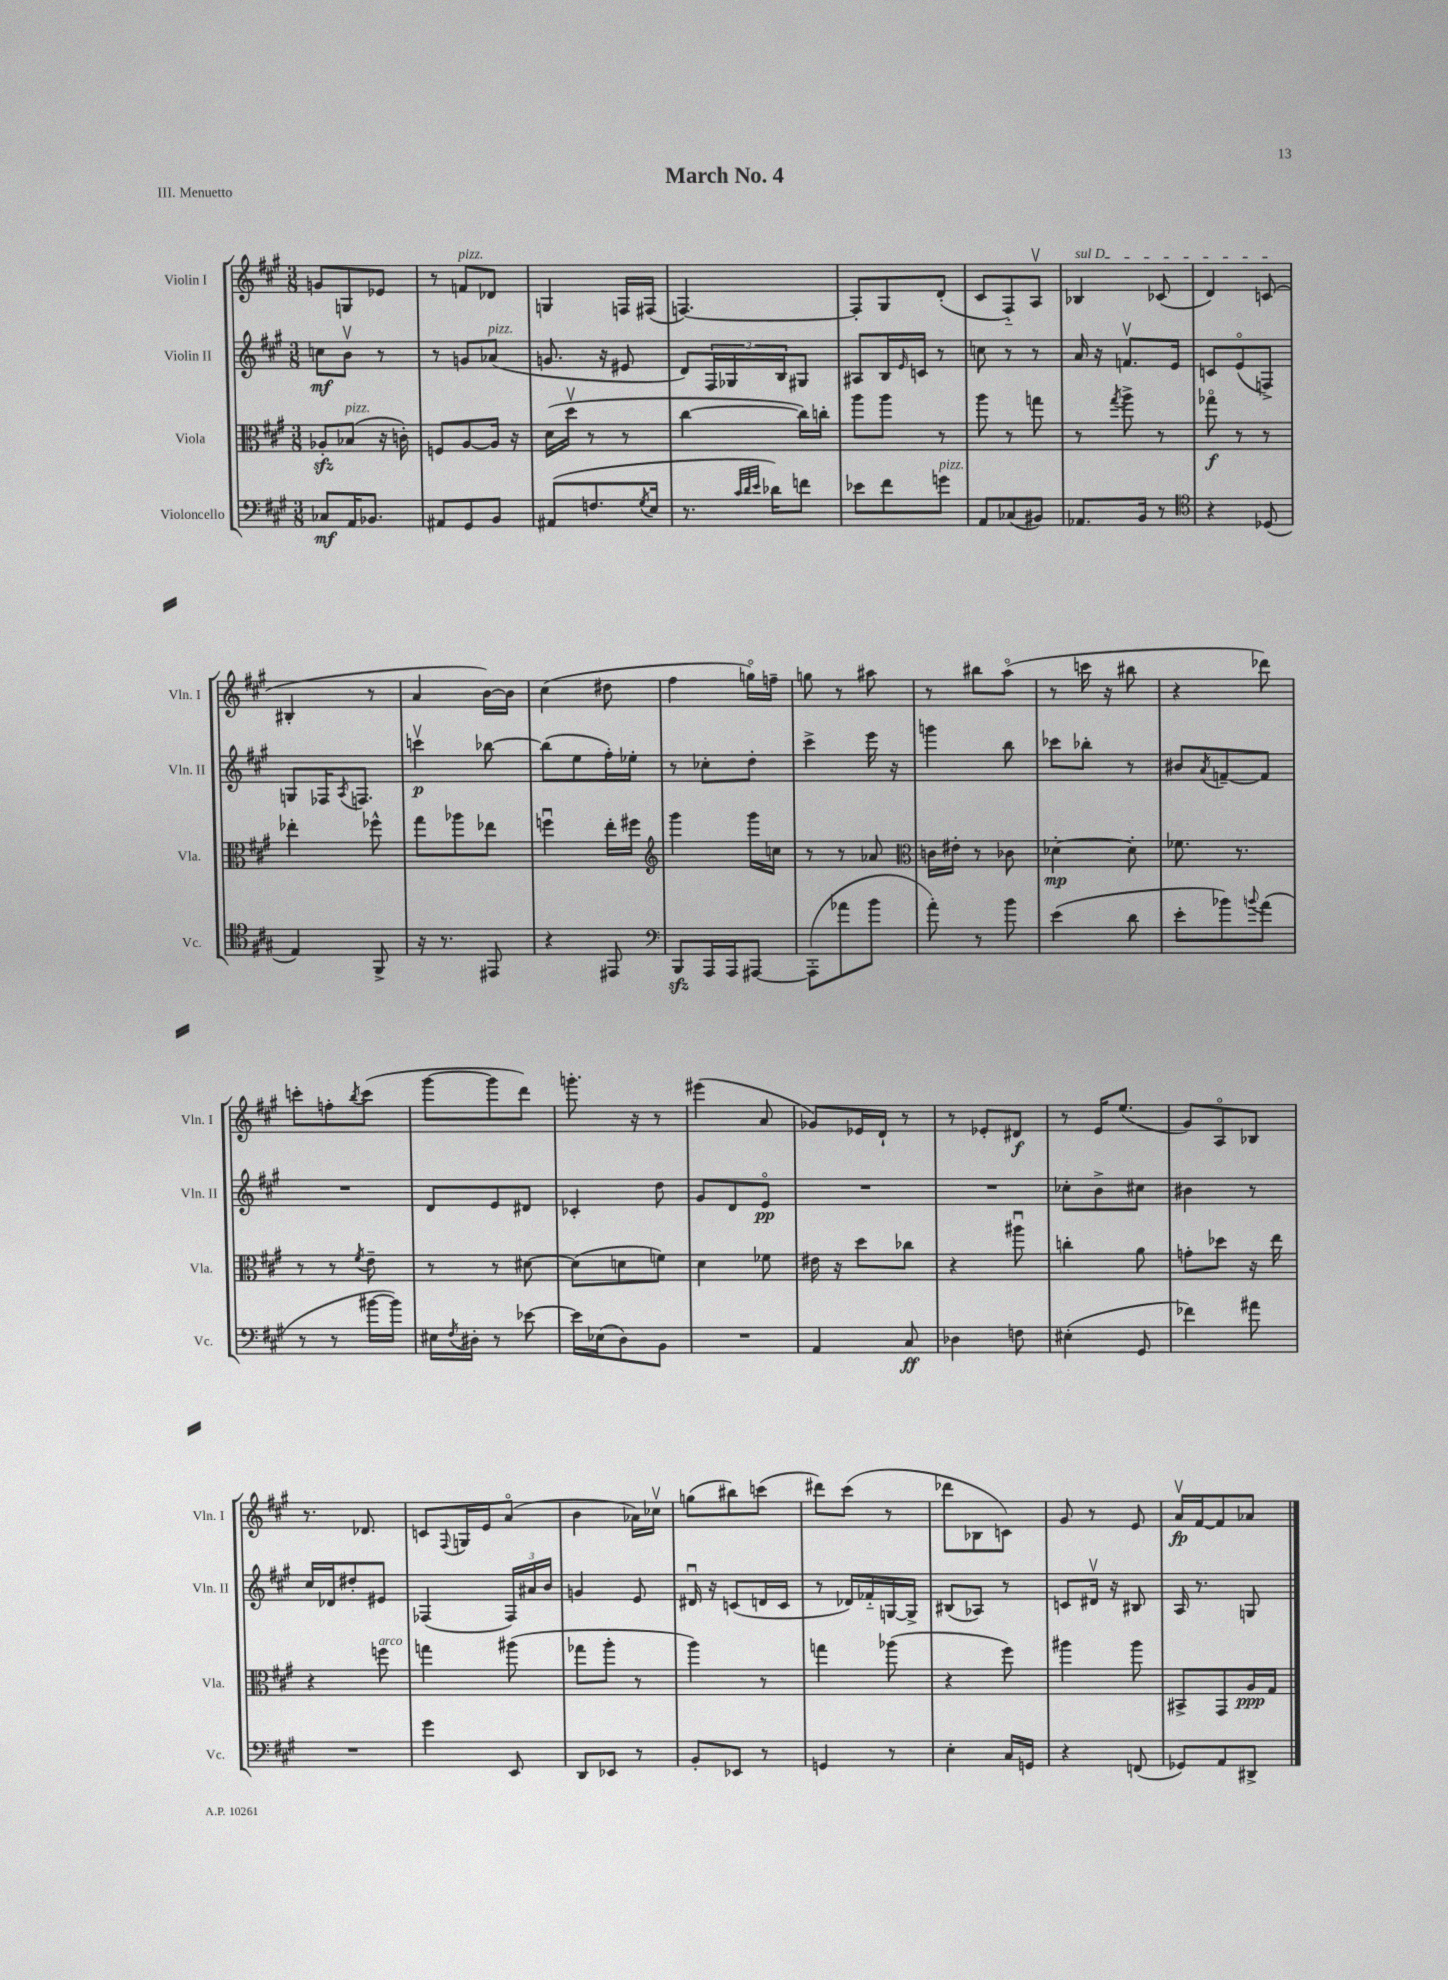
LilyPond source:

\header { title = "March No. 4" piece = "III. Menuetto" }
<<
\new StaffGroup <<
\new Staff = "s0" \with { instrumentName = "Violin I" shortInstrumentName = "Vln. I" } {
    \clef treble \key a \major \numericTimeSignature \time 3/8
    g'8 g8 ees'8 |
    r8 f'8^\markup { \italic "pizz." } des'8 |
    g4 f16 fis16( |
    f4.~) |
    f8-. gis8 d'8-.( |
    cis'8 fis8-_) a8\upbow |
    \once \override TextSpanner.bound-details.left.text = \markup { \italic "sul D" } bes4\startTextSpan ces'8( |
    d'4) c'8\stopTextSpan( |
    bis4-. r8 |
    a'4 b'16~) b'16 |
    cis''4( dis''8 |
    fis''4 g''16\flageolet) f''16-- |
    g''8 r8 ais''8 |
    r8 bis''8 a''8\flageolet( |
    r8 c'''16 r16 bis''8 |
    r4 des'''8) |
    c'''8-. f''8-. \acciaccatura { b''8 } c'''8( |
    gis'''8~ gis'''8 d'''8) |
    g'''8.-. r16 r8 |
    eis'''4( a'8 |
    ges'8) ees'16 d'16-! r8 |
    r8 ees'8-. dis'8\f |
    r8 e'16 e''8.( |
    gis'8) a8\flageolet bes8 |
    r8. des'8. |
    c'8 \appoggiatura { fis8 } g16 e'16 a'8\flageolet( |
    b'4 aes'16) ces''16\upbow |
    g''8( bis''8) c'''8( |
    dis'''8) cis'''8( r8 |
    des'''8 bes8 c'8) |
    gis'8 r8 e'8 |
    a'16\upbow\fp fis'16~ fis'8 aes'8 \bar "|." |
}
\new Staff = "s1" \with { instrumentName = "Violin II" shortInstrumentName = "Vln. II" } {
    \clef treble \key a \major \numericTimeSignature \time 3/8
    c''8\mf b'8\upbow r8 |
    r8 g'8 aes'8^\markup { \italic "pizz." }( |
    g'8. r16 eis'8 |
    d'8) \tuplet 3/2 { fis16 ges16 b16 } gis8 |
    ais8 b16 \grace { e'16 } c'16 r8 |
    c''8 r8 r8 |
    a'16 r16 f'8.\upbow e'16 |
    c'8 e'8\flageolet( f8->) |
    g8 fes16 \acciaccatura { a8 } f8. |
    c'''4\upbow\p bes''8~ |
    bes''8( e''8 fis''16-.) ees''16-. |
    r8 ces''8-. d''8-. |
    cis'''4-> e'''16 r16 |
    g'''4 b''8 |
    ces'''8 bes''8-. r8 |
    bis'8 \acciaccatura { a'8 } f'8~-- f'8 |
    R4. |
    d'8 e'8 dis'8 |
    ces'4-. d''8 |
    gis'8 d'8 e'8\flageolet\pp |
    R4. |
    R4. |
    ces''8-. b'8-> cis''8 |
    bis'4 r8 |
    cis''16 des'16 dis''8-. eis'8 |
    fes4( \tuplet 3/2 { fes16) ais'16 b'16 } |
    g'4 e'8 |
    dis'16\downbow r16 c'8( d'16 c'16 |
    r8 des'16) fes'16-_ g16~ g16-> |
    bis8( aes8) r8 |
    c'8 dis'16\upbow r16 bis8 |
    a16 r8. g8 \bar "|." |
}
\new Staff = "s2" \with { instrumentName = "Viola" shortInstrumentName = "Vla." } {
    \clef alto \key a \major \numericTimeSignature \time 3/8
    aes8-.\sfz bes8^\markup { \italic "pizz." }( r16 c'16-.) |
    f8 a8~ a16 r16 |
    d'16( d''16\upbow r8 r8 |
    cis''4~ cis''16) c''16-. |
    a''8 a''8 r8 |
    a''8 r8 g''8 |
    r8 \acciaccatura { gis''8 } a''8-> r8 |
    ges''8\flageolet\f r8 r8 |
    ees''4-. fes''8-^ |
    gis''8 aes''8 ees''8 |
    f''4\downbow e''16-. fis''16 |
    \clef treble gis'''4 gis'''16 c''16 |
    r8 r8 aes'8 |
    \clef alto c'16 eis'16-. r8 ces'8 |
    des'4~-.\mp des'8-. |
    fes'8. r8. |
    r8 r8 \acciaccatura { fis'8 } e'8-- |
    r8 r8 dis'8~ |
    dis'8( d'8 f'8) |
    d'4 fes'8 |
    eis'16 r16 d''8 ces''8 |
    r4 ais''8\downbow |
    c''4-. a'8 |
    g'8-. des''8 r16 e''16 |
    r4 f''8^\markup { \italic "arco" } |
    g''4 ais''8( |
    ges''8 a''8-. r8 |
    a''4) r8 |
    g''4 aes''8( |
    r4 fis''8) |
    ais''4 ais''8 |
    bis,8-> gis,8 a16\ppp gis16 \bar "|." |
}
\new Staff = "s3" \with { instrumentName = "Violoncello" shortInstrumentName = "Vc." } {
    \clef bass \key a \major \numericTimeSignature \time 3/8
    ces8\mf a,16 bes,8. |
    ais,8 gis,8 b,8 |
    ais,8( f8. \acciaccatura { gis8 } e16 |
    r8. \grace { cis'32 d'32 e'32 } des'16) f'8 |
    ees'8 fis'8 g'8^\markup { \italic "pizz." } |
    a,8 ces8( bis,8) |
    aes,8. b,16 r8 |
    \clef tenor r4 des8( |
    e4) fis,8-> |
    r16 r8. eis,8 |
    r4 eis,8 |
    \clef bass b,,8\sfz a,,16 a,,16 ais,,8~ |
    ais,,8-.( aes'8 b'8 |
    a'8-.) r8 b'8 |
    e'4( d'8 |
    e'8-. bes'8) \appoggiatura { b'8 } a'8( |
    r8 r8 bis'16~ bis'16) |
    eis16 \acciaccatura { fis8 } dis16-. r8 ees'8~ |
    ees'16 ees16( d8) b,8 |
    R4. |
    a,4 cis8\ff |
    des4 f8 |
    eis4-.( gis,8 |
    fes'4) ais'8 |
    R4. |
    gis'4 e,8 |
    d,8 ees,8 r8 |
    b,8-. ees,8 r8 |
    g,4 r8 |
    e4-. cis16 g,16 |
    r4 f,8( |
    ges,8) a,8 dis,8-> \bar "|." |
}
>>
>>
\layout { \context { \Score \remove "Bar_number_engraver" } }
